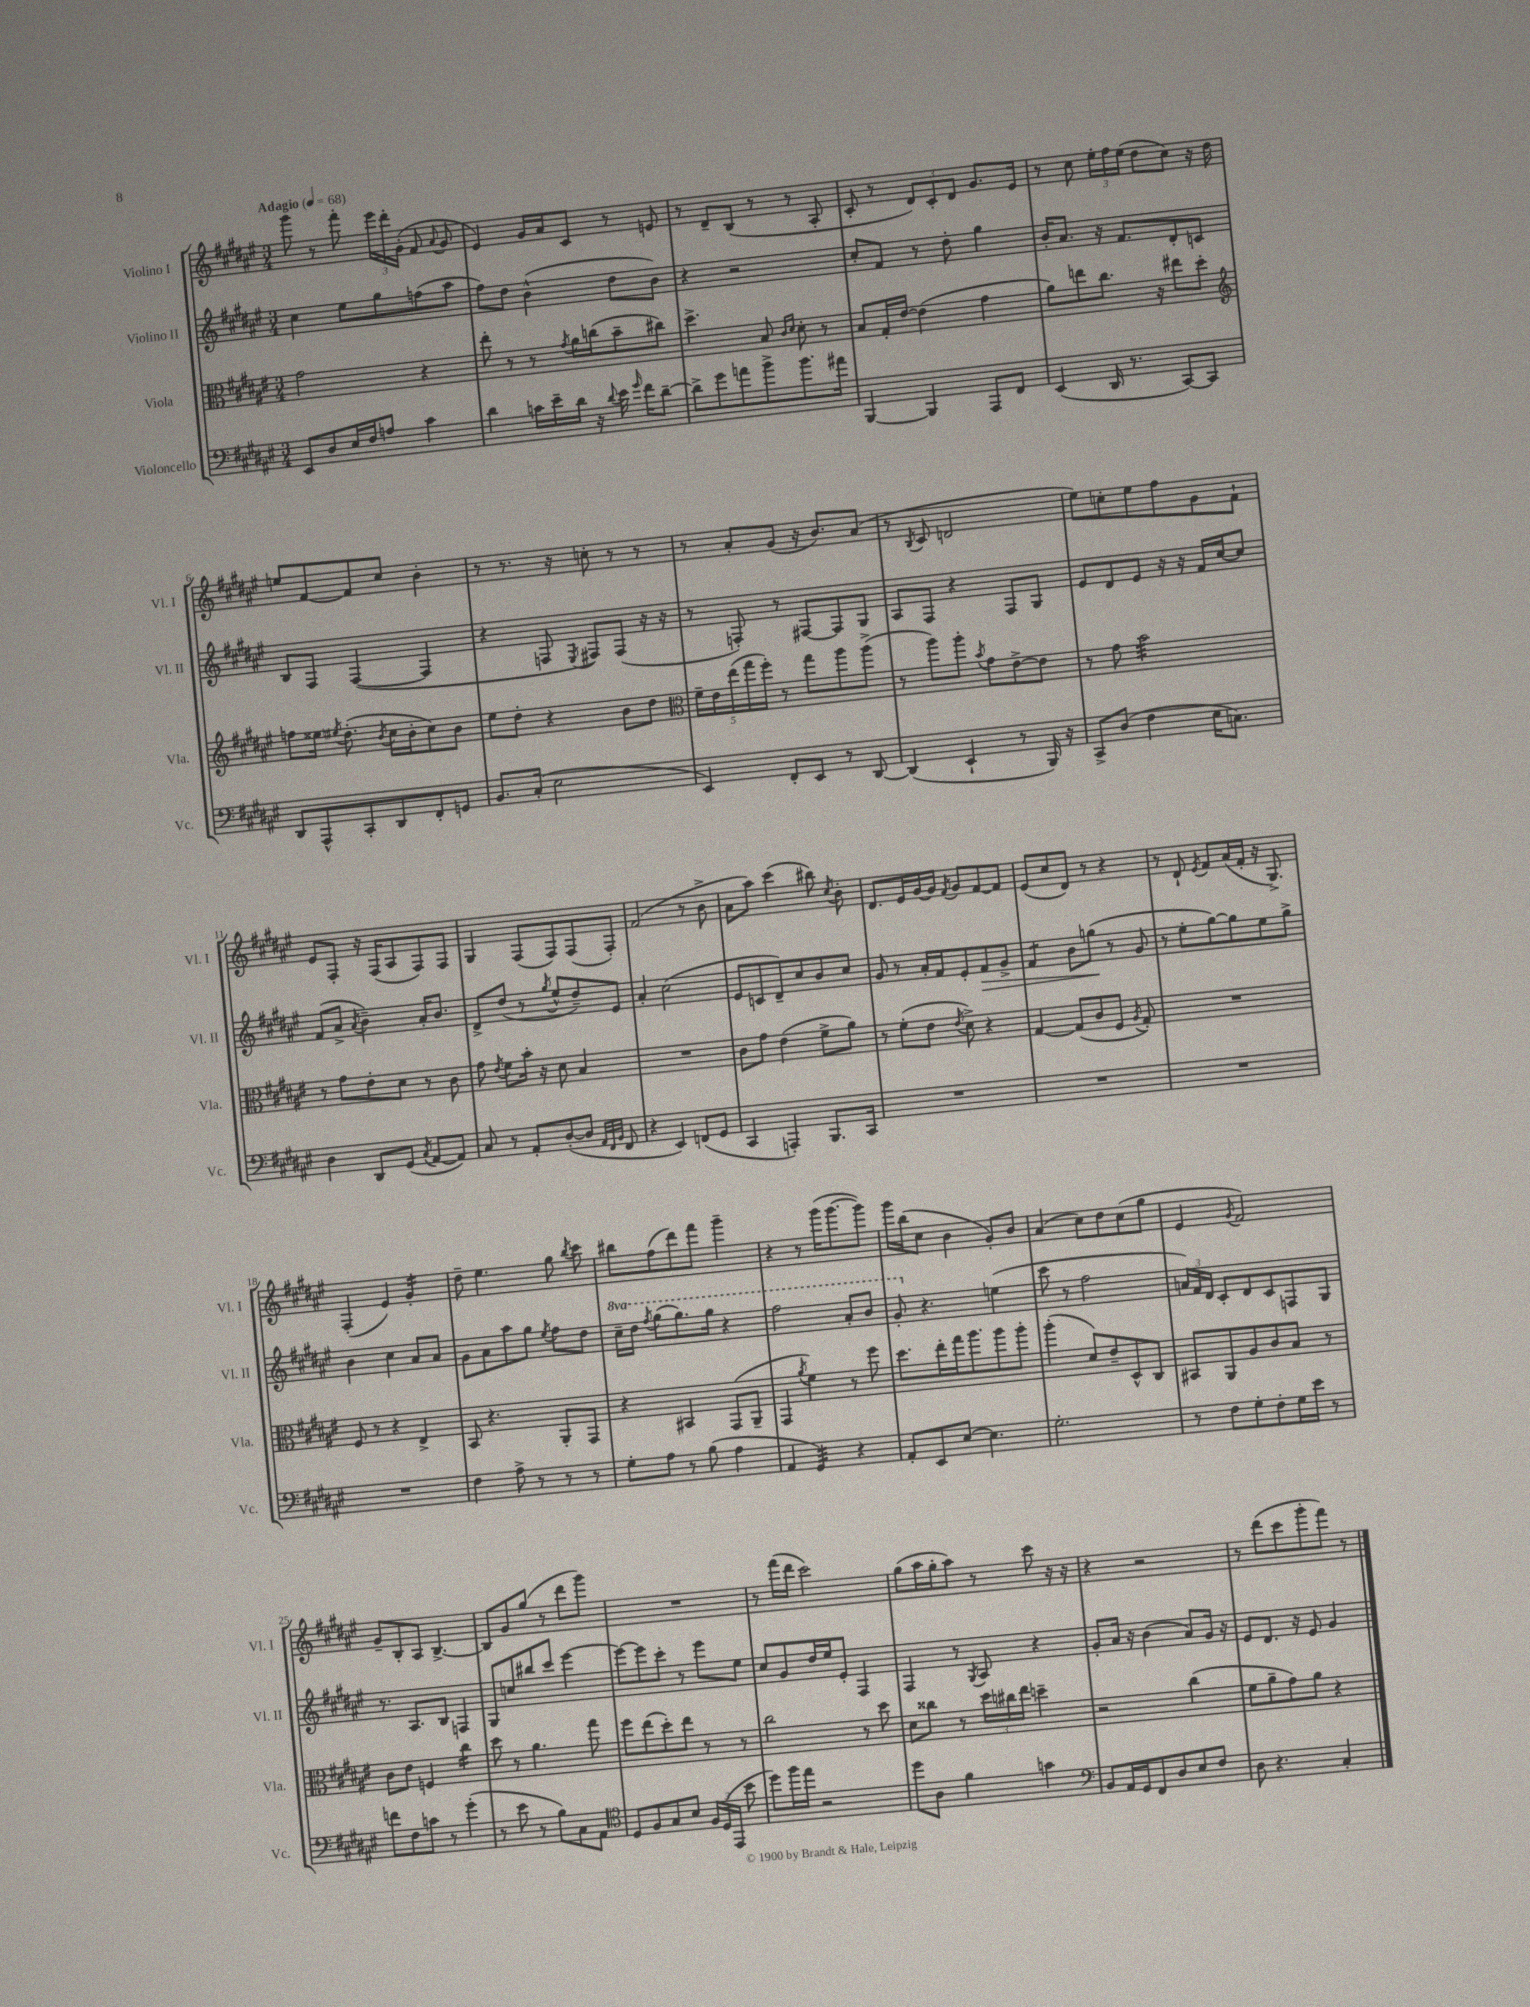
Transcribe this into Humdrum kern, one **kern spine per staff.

**kern	**kern	**kern	**kern
*staff4	*staff3	*staff2	*staff1
*clefF4	*clefC3	*clefG2	*clefG2
*k[f#c#g#d#a#e#]	*k[f#c#g#d#a#e#]	*k[f#c#g#d#a#e#]	*k[f#c#g#d#a#e#]
*M3/4	*M3/4	*M3/4	*M3/4
*MM68	*MM68	*MM68	*MM68
8EE#	2g#	4cc#	8ggg#
8D#	.	.	8r
16E#	.	8ee#	8fff#'
16F#	.	.	.
8A	.	8gg#	24eee#
.	.	.	24ddd#'
.	.	.	(24g#'
4c#	4r	(8ff	8f#
.	.	.	8qqa#
.	.	8aa#	8g#
=	=	=	=
4d#	8ee#'	8ff#)	4e#)
.	8r	8dd#	.
16c	8r	(4b^^	16g#
16e#~	.	.	16a#
.	8qg#	.	.
16d#	16a#	.	8c#
16r	(16cc	.	.
8qqd#	.	.	.
16e#	8b~	8dd#	8r
16qqg#	.	.	.
16f#	.	.	.
[8d#~	8cc#)	8b)	8e
=	=	=	=
8d#^]	4.dd#^	4r	8r
8g#	.	.	8d#~
8a	.	2r	(8B
8b^	8B	.	8r
.	16qqc#	.	.
.	16qqd#	.	.
8.b	8d#'	.	8r
.	8r	.	8A#'
16a#	.	.	.
=	=	=	=
[4BBB	8B	8cc#'	8c#'
.	16G#'	8f#	8r
.	[16e#	.	.
4BBB]	(4e#]	8r	12d#)
.	.	.	12c#'
.	.	8dd#'	.
.	.	.	12d#
8AAA#	4g#	4gg#	8.g#
8FF#	.	.	.
.	.	.	16e#
=	=	=	=
(4EE#	8a#)	16b'	8r
.	.	8.a#	.
.	8ee	.	8cc#
16DD#	8.cc#	16r	24ee#'
.	.	.	24ff#
8.r	.	8.f#	.
.	.	.	(24ee#
.	.	.	8dd#
.	16r	.	.
[8CC#)	8ee#	8d#'	8cc#)
8CC#]	8dd#'	8c	16r
.	.	.	16dd#
=	=	=	=
*	*clefG2	*	*
8DD#	8ff	8B	8ee
8AAA#^^	16ee##	8F#	[8f#
.	8qee#	.	.
.	(8.dd#'	.	.
8CC#'	.	([4F#	8f#]
.	8qb	.	.
8DD#	16cc#	.	8cc#
.	16b'	.	.
8FF#'	8cc#)	4F#]	4b'
8GG	8b	.	.
=	=	=	=
8.BB	8ee#	4r	8r
.	8dd#'	.	8.r
(16C#'	.	.	.
2E#	4r	8F	.
.	.	.	16r
.	.	8qE#	.
.	.	8F#)	8cc'
.	8b	(8F#	8r
.	8dd#	16r	8r
.	.	16r	.
=	=	=	=
*	*clefC3	*	*
4EE#)	20f#~	8r	8r
.	20e#	.	.
.	(20ee#	.	.
.	.	8F')	8a#'
.	20gg#	.	.
.	20ff#')	.	.
8FF#'	8r	8r	(8g#
8EE#	8gg#	[8F#	16r
.	.	.	8.b)
8r	8aa#	8F#]	.
[8DD#	(8aa#^	8G#	(8a#
=	=	=	=
(4DD#]	8r	8A#	8r
.	.	.	8qB
.	8aa#)	8F#	8c#
4EE#`	8aa#'	4r	2d
.	8qb	.	.
.	8g#	.	.
8r	[8e#^	8F#	.
16BBB)	8e#]	8G#	.
16r	.	.	.
=	=	=	=
8CC#^	8r	8e#	8ee#)
(8D#	8g#	8d#	8cc'
4F#	2b	8e#	8ee#
.	.	16r	8ff#
.	.	16r	.
16E#	.	16f#	8g#
8.C)	.	[16cc#	.
.	.	8cc#]	8f#`
=	=	=	=
4D#	8r	(8f#	8e#
.	8g#	8a#^	8F#'
.	.	8qa#	.
8DD#	8e#'	4b~)	16r
.	.	.	(16F#
(8GG#	8d#	.	8A#
8qC#	.	.	.
[8AA#	8r	16a#'	8F#)
.	.	8.b	.
8AA#])	8c#	.	8F#
=	=	=	=
8C#	8g#	8d#^	4G#
.	8qe#	.	.
8r	8f#	(8dd#	.
8AA#'	16b'	8r	(8F#
.	16r	.	.
.	.	8qgg#	.
([8D#'	8d#	8ee#^^	8F#)
8D#]	4B	8dd#~)	(8F#
32qqAA#	.	.	.
32qqFF#	.	.	.
32qqBB	.	.	.
8FF#	.	8e#	8F#')
=	=	=	=
4r	2.r	4a#'	(2f#
4EE#)	.	(2cc#	.
(8FF	.	.	8r
8GG#	.	.	8b^
=	=	=	=
4CC#	8c#	8e#	8a#
.	8g#	8c	8aa#)
4AAA')	(4e#	8d#~)	(4ccc#
.	.	8cc#	.
8.BBB	8f#^	8b	8bb#)
.	.	.	8qcc#
.	8a#)	8cc#	8b'
16CC#	.	.	.
=	=	=	=
2.r	8r	8g#	8.d#
.	(8f#'	8r	.
.	.	.	16e#
.	8e#	16a#'	[16g#
.	.	16f#	16g#]
.	8qe#	.	8qf#
.	8d#^)	8e#'	8g#
.	4r	8f#	[8f#
.	.	8g#^	8f#]
=	=	=	=
2.r	[4G#	4f#	(8e#
.	.	.	8cc#
.	(8G#]	8b	8d#)
.	8c#	(8gg	8r
.	8F#	8r	4r
.	8qA#	.	.
.	8G#')	8g#	.
=	=	=	=
2.r	2.r	8r	8r
.	.	8ee#'	8d#`
.	.	.	8qe#
.	.	[8gg#)	8f#
.	.	8gg#]	(16a#
.	.	.	16f#'
.	.	8ee#	16r
.	.	.	8.G#^)
.	.	8gg#^	.
=	=	=	=
2.r	8F#	4b	(4F#'
.	8r	.	.
.	4r	4cc#	4e#)
.	4E#^	8a#	4g#'
.	.	8a#	.
=	=	=	=
4F#	8BB	8g#	8dd#~
.	4.r	8a#	4.ee#
8A#^	.	8aa#	.
8r	.	8gg#	.
.	.	8qee#	.
8r	8AA#'	8ff#	8gg#
.	.	.	8qbb
8r	8GG#	8dd#	8ccc#
=	=	=	=
8G#'	4r	16ccc#~	8bb#
.	.	16ddd#	.
.	.	8qfff#	.
8A#	.	(8ggg#	(8ff#
8r	4BB#	8.ggg#)	8ddd#)
(8B	.	.	8fff#
.	.	16ggg#	.
4A#	(8GG#	4r	4ggg#~
.	8AA#~	.	.
=	=	=	=
4AA#	4GG#	2fff#	4r
.	8qa#	.	.
4GG#)	4f#)	.	8r
.	.	.	(16ggg#
.	.	.	[8.ggg#
4r	8r	8aa#'	.
.	8ff#	8bb	8ggg#])
=	=	=	=
8AA#'	8.dd#	8gg#'	16ggg#
.	.	.	(16bb
8EE#	.	4.r	8cc#
.	16ee#'	.	.
[8E#	16gg#	.	4b
.	8.aa#	.	.
4.E#]	.	.	.
.	8aa#	(4ee	8g#')
.	8aa#'	.	8b
=	=	=	=
2.G#'	(4aa#'	8ccc#	(4a#
.	.	8r	.
.	8d#)	2ff#	8cc#)
.	8e#~	.	8dd#
.	8D#^^	.	(8cc#
.	8C#	.	8gg#
=	=	=	=
8r	8BB#	24a)	4e#
.	.	24f#	.
.	.	24d#	.
8F#	8AA#	8c#'	.
.	.	.	8qg#
8G#'	8A#	8d#	2f#)
8F#'	8c#	8c#	.
16G#	8B	8F	.
16e#	.	.	.
8r	8r	8G#	.
=	=	=	=
8f	8c#	8.r	8g#~
8F#	8e#	.	8B'
.	.	8.A#	.
8c	4F	.	8A#
8r	.	8B	[4.B^
(4g#'	4cc#	4F	.
=	=	=	=
8r	8dd#	8G#	8B]
8e#	8r	8cc	8g#
8r	4.a#	8bb#	(8gg#
8B)	.	8ccc#	8r
8C#	.	[4eee#	8ddd#
8AA#	8gg#	.	8ggg#)
=	=	=	=
*clefC4	*	*	*
8D#	8ff#	8eee#_	2.r
8F#	(8ee#	8eee#]	.
8G#	8dd#')	8ccc#'	.
8B	8ee#	8r	.
24F#	8r	8eee#	.
(24D#	.	.	.
24EE#	.	.	.
8b	8r	8ee#	.
=	=	=	=
8dd#)	2cc#	8cc#	8r
16ff#	.	8g#	(16fff#
16ee#	.	.	16ddd#
2r	.	16dd#	2ccc#)
.	.	16ee#	.
.	.	8e#'	.
.	8r	4F#	.
.	8dd#	.	.
=	=	=	=
8dd#	8d#	4F#	(8gg#
8A#	8cc##	.	16aa#
.	.	.	16gg#'
4f#	8r	8r	8aa#)
.	.	8qG#	.
.	24dd#	8A#	8r
.	24cc#	.	.
.	24ee#	.	.
4g	4dd~	4r	8ccc#
.	.	.	16r
.	.	.	16r
=	=	=	=
*clefF4	*	*	*
8BB	2r	8g#'	4r
16AA#	.	16a#	.
16GG#	.	16r	.
8FF#	.	(4b	2r
8D#	.	.	.
8E#	(4cc#	8a#)	.
8F#	.	16g#	.
.	.	16r	.
=	=	=	=
8D#	8f#	8e#	8r
4.r	8a#~	8.d#	(8ddd#
.	8g#)	.	8ccc#
.	.	16r	.
.	8a#	8e#	8ggg#'
4C#'	4r	4g#	8fff#)
.	.	.	8r
==	==	==	==
*-	*-	*-	*-
